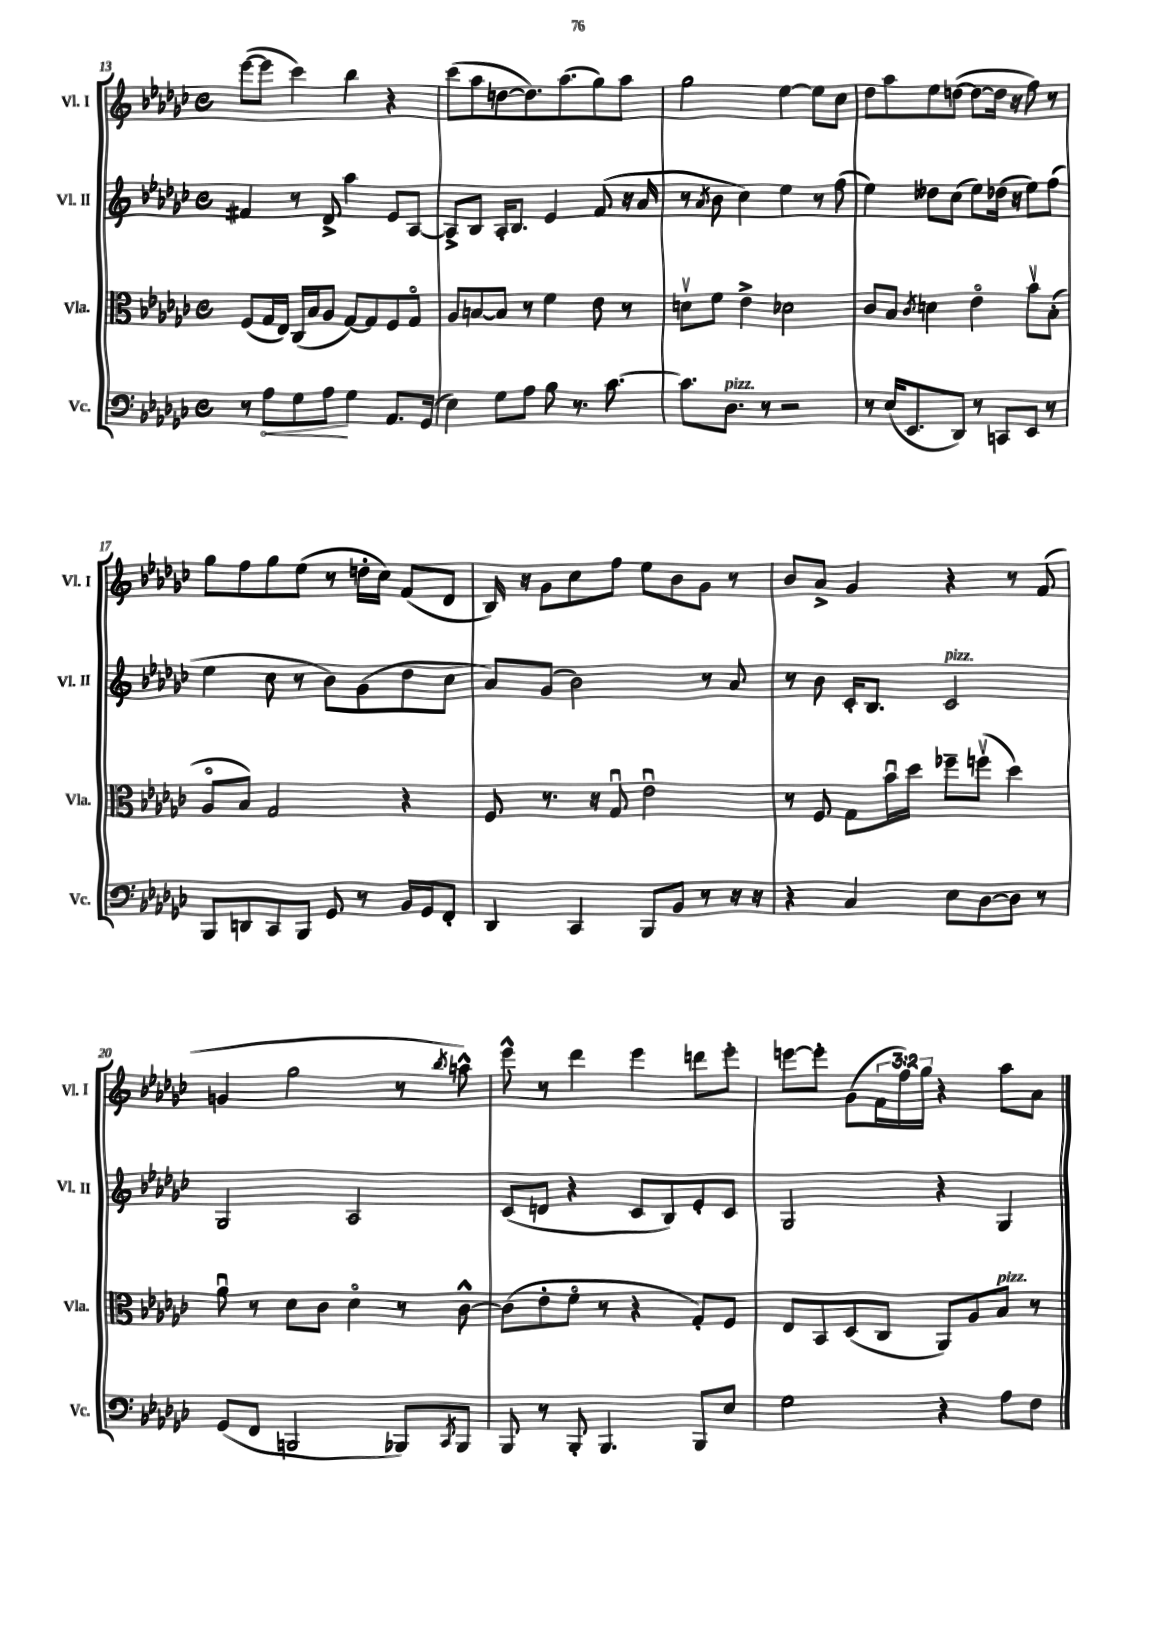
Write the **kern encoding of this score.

**kern	**dynam	**kern	**kern	**kern
*part4	*part4	*part3	*part2	*part1
*staff4	*staff4	*staff3	*staff2	*staff1
*I"Vc.	*	*I"Vla.	*I"Vl. II	*I"Vl. I
*I'Vc.	*	*I'Vla.	*I'Vl. II	*I'Vl. I
*clefF4	*	*clefC3	*clefG2	*clefG2
*k[b-e-a-d-g-c-]	*	*k[b-e-a-d-g-c-]	*k[b-e-a-d-g-c-]	*k[b-e-a-d-g-c-]
*M4/4	*	*M4/4	*M4/4	*M4/4
*met(c)	*	*met(c)	*met(c)	*met(c)
=13	=13	=13	=13	=13
8r	.	(8F/L	4f#X/	([8eee-\L
!	!LO:HP:b	!	!	!
8A-\L	<	16G-/L	.	8eee-\J]
.	.	16E-/JJ)	.	.
8G-\	.	(16C-/LL	8r	4ccc-\)
.	.	16B-/J	.	.
8A-\J	.	8A-/J	8d-^/	.
4G-\	[	[8G-/L)	4aa-\	4bb-\
.	.	8G-/]	.	.
8.AA-/L	.	8F/	8e-/L	4r
.	.	8G-/J	[8A-/J	.
(16GG-/Jk	.	.	.	.
=14	=14	=14	=14	=14
4E-\)	.	8A-/L	8A-^/L]	(8ccc-\L
.	.	[8Bn/	8B-/J	8aa-\
8G-\L	.	8B/J]	16A-'/KL	[8ddn\
.	.	.	8.B-/J	.
8A-\J	.	8r	.	8.dd\])
8B-\	.	4f\	4e-/	.
.	.	.	.	(8.aa-\
8.r	.	.	.	.
.	.	8e-\	(8f/	8gg-\)
[8.c-\	.	.	.	.
.	.	8r	16r	8aa-\J
.	.	.	16a-/	.
=15	=15	=15	=15	=15
8.c-\L]	.	8dnv\L	8r	2gg-\
.	.	.	8qa-/	.
.	.	8f\J	8b-\	.
!LO:TX:a:i:t=pizz.	!	!	!	!
8.D-\J	.	.	.	.
.	.	4e-^\	4cc-\)	.
8r	.	.	.	.
2r	.	2d-X\	4ee-\	[4ee-\
.	.	.	8r	8ee-\L]
.	.	.	(8ff\	8cc-\J
=16	=16	=16	=16	=16
8r	.	8c-/L	4ee-\)	8dd-\L
(16E-/KL	.	8B-/J	.	8aa-\
8.EE-/	.	.	.	.
.	.	8qc-/	.	.
.	.	4dn\	8dd--X\L	8ee-\
8DD-/J)	.	.	(8cc-\J	([8ddn\J
8r	.	4e-\	8ee-\L)	8dd\L_
8CCn/L	.	.	(16dd-X\Jk	16dd\Jk]
.	.	.	16r	16r
8EE-/J	.	8b-v\L	8ee-\L)	8ff\)
8r	.	(8B-'\J	(8ff\J	8r
!!LO:LB:g=z
=17	=17	=17	=17	=17
8BBB-/L	.	8A-/L	4ee-\	8gg-\L
8DDn/	.	8B-/J)	.	8ff\
8CC-/	.	2G-/	8cc-\	8gg-\
8BBB-/J	.	.	8r	(8ee-\J
8GG-/	.	.	8b-\L)	8r
8r	.	.	(8g-\	16ddn'\LL
.	.	.	.	16cc-\JJ)
16BB-/LL	.	4r	8dd-\	(8f/L
16GG-/J	.	.	.	.
8FF'/J	.	.	8cc-\J	8d-/J
=18	=18	=18	=18	=18
4DD-/	.	8F/	8a-/L)	16B-/)
.	.	.	.	16r
.	.	8.r	(8g-/J	8g-\L
4CC-/	.	.	2b-\)	8cc-\
.	.	16r	.	.
.	.	8G-u/	.	8ff\J
8BBB-/L	.	2e-u\	.	8ee-\L
8BB-/J	.	.	.	8b-\
8r	.	.	8r	8g-\J
16r	.	.	8a-/	8r
16r	.	.	.	.
=19	=19	=19	=19	=19
4r	.	8r	8r	8b-/L
.	.	8F/	8b-\	8a-^/J
4C-/	.	8G-\L	16c-'/KL	4g-/
.	.	.	8.B-/J	.
.	.	16b-u\L	.	.
.	.	16dd-\JJ	.	.
!	!	!	!LO:TX:a:i:t=pizz.	!
8E-\L	.	8ff-X~\L	2c-/	4r
[8D-\	.	(8ffnv\J	.	.
8D-\J]	.	4dd-\)	.	8r
8r	.	.	.	(8f/
!!LO:LB:g=z
=20	=20	=20	=20	=20
(8GG-/L	.	8a-u\	2G-/	4gn/
8FF/J	.	8r	.	.
2BBBn/	.	8d-\L	.	2gg-\
.	.	8c-\J	.	.
.	.	4d-\	2A-/	.
8BBB-X/L)	.	8r	.	8r
8qCC-/	.	.	.	8qbb-/
8BBB-/J	.	[8c-^^\	.	8aan^^\)
=21	=21	=21	=21	=21
8BBB-/	.	(8c-\L]	(8c-/L	8eee-^^\
8r	.	8e-'\	8dn/J	8r
8BBB-'/	.	8f\J	4r	4ddd-\
4.BBB-/	.	8r	.	.
.	.	4r	8c-/L	4eee-\
.	.	.	8B-/)	.
8BBB-/L	.	8G-'/L)	8e-'/	8dddn\L
8E-/J	.	8F/J	8c-/J	8eee-'\J
=22	=22	=22	=22	=22
2G-\	.	8E-/L	2G-/	[8eeen\L
.	.	8BB-/	.	8eee'\J]
.	.	(8D-/	.	(8g-\L
.	.	8C-/J	.	24f\L
.	.	.	.	24ff\)
.	.	.	.	24gg-\JJ
4r	.	8AA-/L)	4r	4r
.	.	8A-/	.	.
!	!	!LO:TX:a:i:t=pizz.	!	!
8A-\L	.	8B-/J	4G-/	8aa-\L
8F\J	.	8r	.	8a-\J
==	==	==	==	==
*-	*-	*-	*-	*-
